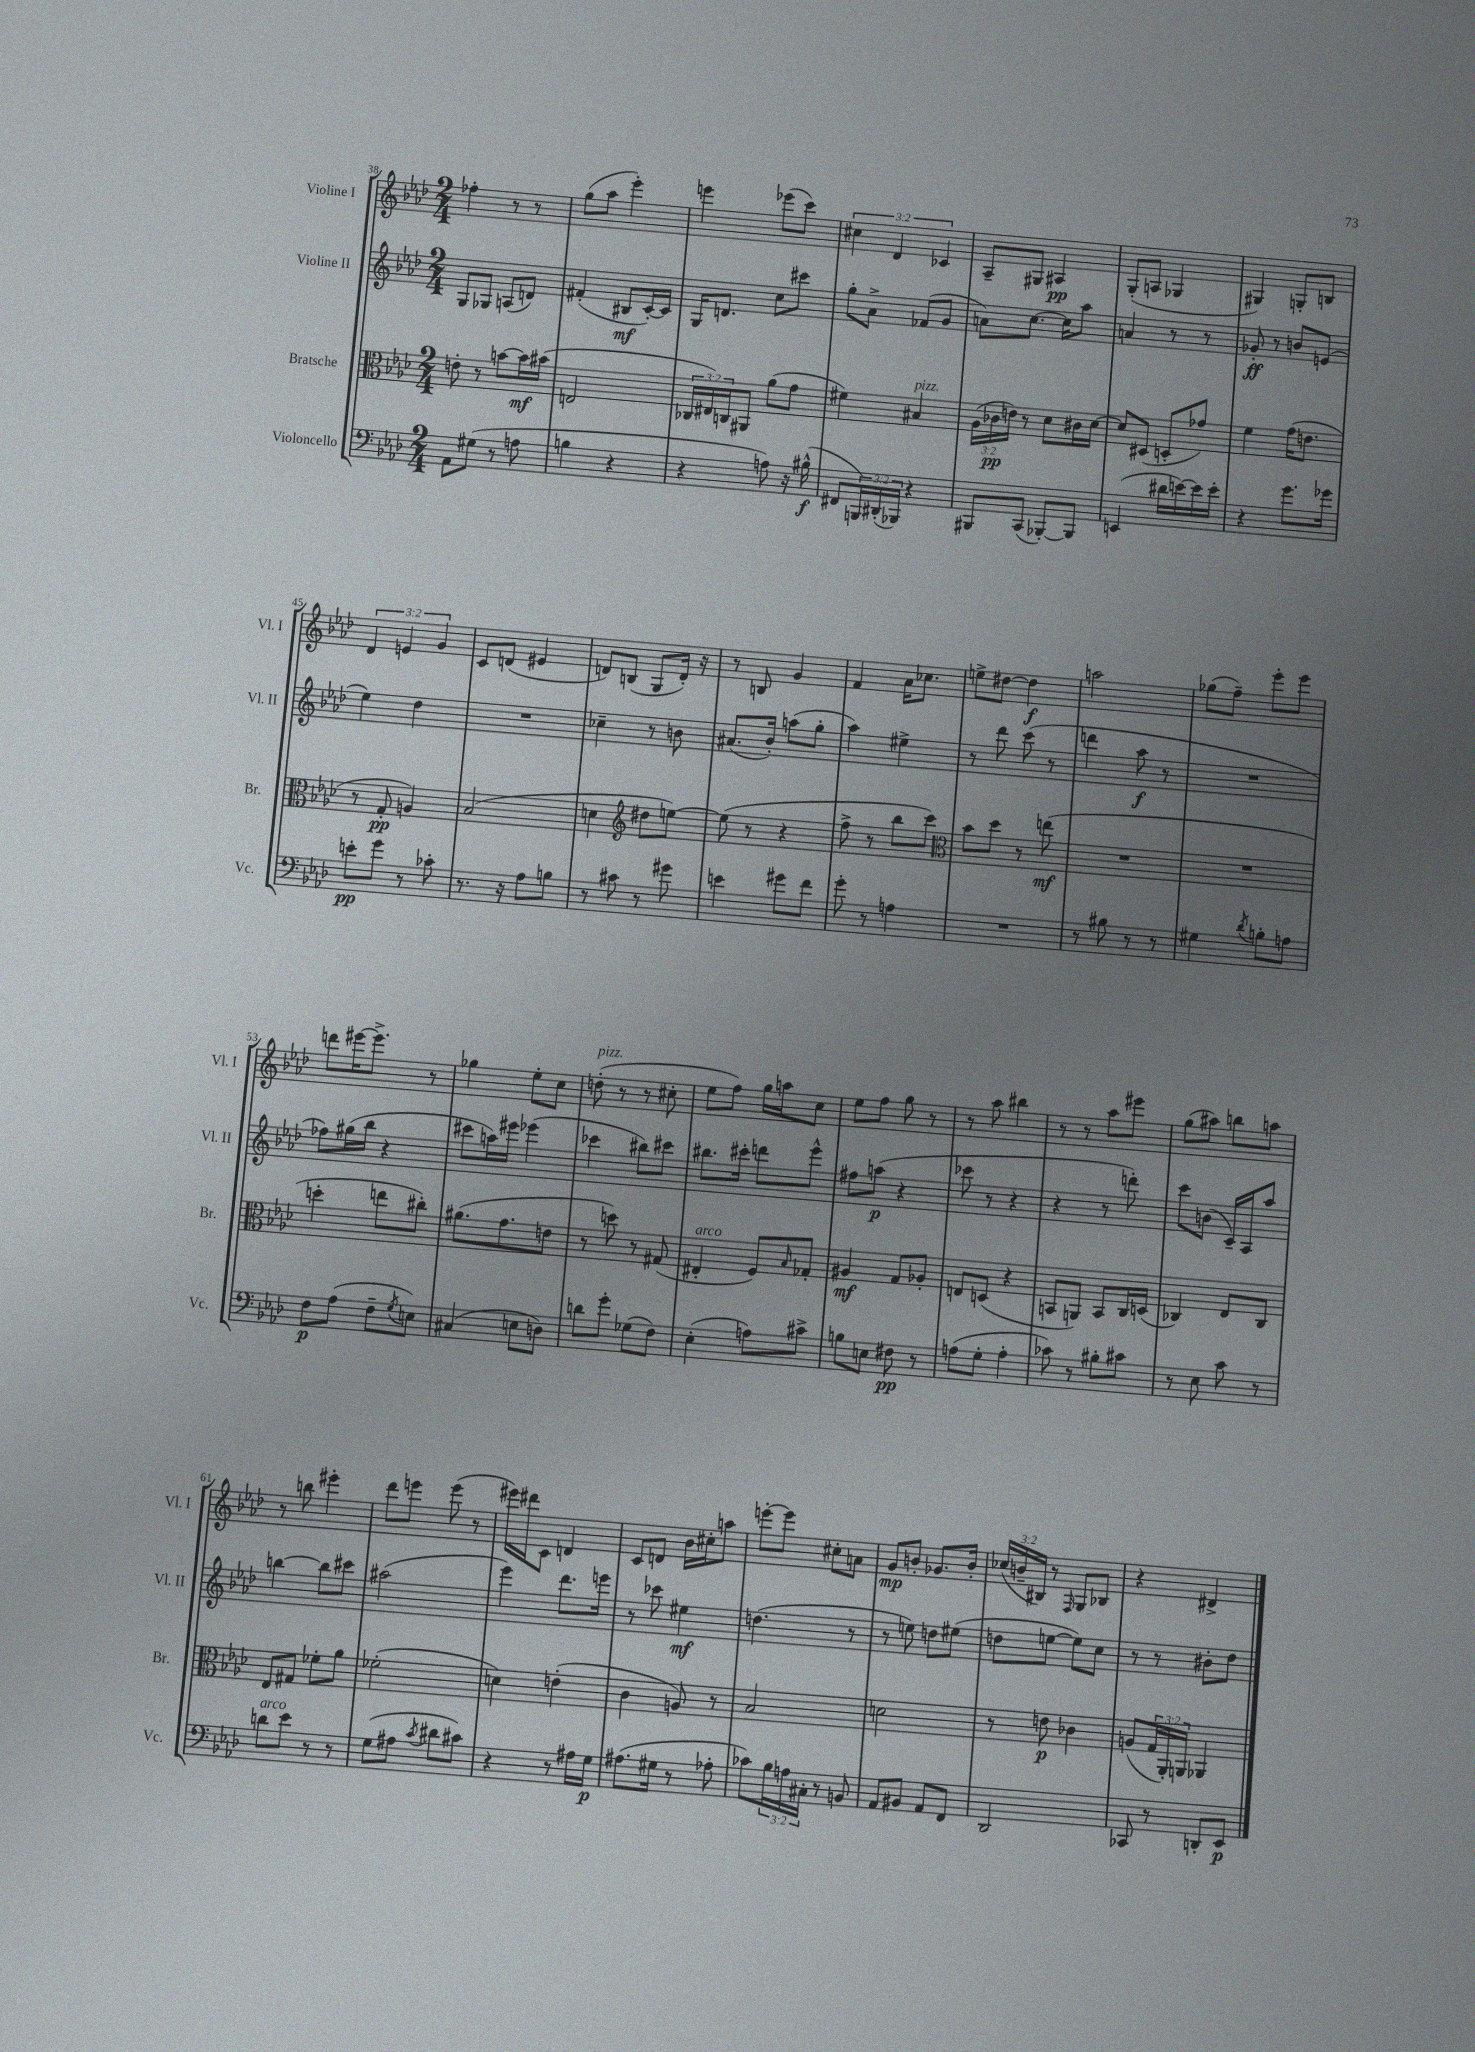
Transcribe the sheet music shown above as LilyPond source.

<<
\new StaffGroup <<
\new Staff = "s0" \with { instrumentName = "Violine I" shortInstrumentName = "Vl. I" } {
    \clef treble \key aes \major \numericTimeSignature \time 2/4 \override Staff.TupletNumber.text = #tuplet-number::calc-fraction-text
    fes''4-. r8 r8 |
    g''8( aes''8 ees'''4-.) |
    e'''4 ees'''8( c'''8) |
    \tuplet 3/2 { cis''4 des'4 ces'4 } |
    aes8-- gis8 ais4\pp |
    g8-.( a8 ges4 |
    gis4) g8-. b8 |
    \tuplet 3/2 { des'4 e'4 g'4 } |
    c'8 d'8( eis'4 |
    d'8) b8( g8 d'16-.) r16 |
    r8 b8 g'4 |
    f'4 aes'16 ces''8. |
    e''8-> dis''8~ dis''4\f |
    a''2 |
    ges''8( f''8--) ees'''8-. ees'''8 |
    d'''8 eis'''16~ eis'''8.-> r8 |
    ges''4 ees''8-. c''8 |
    d''8-.^\markup { \italic "pizz." }( r8 r8 cis''8-. |
    ees''8 f''8) g''16 a''16 c''8 |
    ees''8 f''8 g''8 r8 |
    r8 aes''8 bis''4 |
    r8 r8 aes''8 eis'''8 |
    g''8( ais''8) b''8 a''8 |
    r8 b''8 eis'''4-. |
    des'''8 e'''8 e'''8( r8 |
    eis'''16) dis'''16 c'8 d'4 |
    c'8 d'8 bes'16 cis''16-. a''8 |
    e'''8~-. e'''8 cis''8-. a'8 |
    g'8\mp b'8-. ges'8. b'16-. |
    \tuplet 3/2 { ces''16( b'16-- bis16) } r8 \grace { f16 } g8 bes8 |
    r4 dis'4-> \bar "|." |
}
\new Staff = "s1" \with { instrumentName = "Violine II" shortInstrumentName = "Vl. II" } {
    \clef treble \key aes \major \numericTimeSignature \time 2/4
    g8 ges8 a8( d'8) |
    fis'4-.( bis8\mf c'16~-.) c'16 |
    g16 d'8. c''8 cis'''8 |
    g''8-. aes'8-> fes'8( g'8 |
    a'8) c''8.~ c''16 aes''8 |
    a'4 r8 r8 |
    ges'8-.\ff r8 b'8 e'8( |
    ees''4) des''4 |
    R2 |
    ces''4-- r8 b'8 |
    ais'8.( bes'16-.) a''8( g''8-. |
    aes''4) eis''4-> |
    r8 des'''8 c'''8( r8 |
    d'''4 aes''8\f r8 |
    R2 |
    fes''8) gis''16( bes''16 r4 |
    cis'''8 a''16) eis'''16 ees'''4( |
    ces'''4 bis''8) cis'''8 |
    bis''8. cis'''16-. d'''8 ees'''8-^ |
    fis''8 a''8\p( r4 |
    ces'''8 r8 r4 |
    r4 r8 d'''8-.) |
    c'''8 b'8( c'16--) aes16 aes''8 |
    b''4~ b''8 cis'''8 |
    ais''2( |
    ees'''4) des'''8. e'''16 |
    r8 ces'''8 eis''4\mf |
    d''4.( r8 |
    r8 e''8) d''8 eis''8( |
    d''8 e''8~ e''8) c''8 |
    r8 r8 bis'8-. des''8 \bar "|." |
}
\new Staff = "s2" \with { instrumentName = "Bratsche" shortInstrumentName = "Br." } {
    \clef alto \key aes \major \numericTimeSignature \time 2/4 \override Staff.TupletNumber.text = #tuplet-number::calc-fraction-text
    e'8-. r8 b'8~ b'16\mf bis'16( |
    e2 |
    \tuplet 3/2 { ces16 eis16) c16 } ais,8 aes'8( g'8 |
    fis'4) bis4^\markup { \italic "pizz." } |
    \tuplet 3/2 { aes16( ces'16\pp e'16) } r8 des'8 cis'16 des'16~ |
    des'8 dis8( d8-. ges'8) |
    f'4 g'16( e'8. |
    r8 g8-.\pp a4) |
    bes2( |
    d'4 \clef treble dis''8 e''8~) |
    e''8( r8 r4 |
    f''8-> r8 bes''8 c'''8) |
    \clef alto bes'8 des''8 r8 e''8\mf( |
    R2 |
    R2 |
    d''4-. e''8 cis''8-.) |
    ais'8.( g'8. e'8 |
    r8 d''8) r8 gis8( |
    eis4-.^\markup { \italic "arco" } f8) \grace { bes16 } ges8-. |
    ais4\mf g8 aes8-. |
    e8 d8( r4 |
    b,8 a,8) b,8 c16 d16( |
    ces4) ees8 ces8 |
    ees8 gis8 fes'8-. aes'8 |
    fes'2-.( |
    d'4) e'4-.( |
    c'4 a8) r8 |
    bes2 |
    d'2 |
    r8 e'8\p ces'4 |
    a8( \tuplet 3/2 { g16 aes,16-.) a,16 } aes,4 \bar "|." |
}
\new Staff = "s3" \with { instrumentName = "Violoncello" shortInstrumentName = "Vc." } {
    \clef bass \key aes \major \numericTimeSignature \time 2/4 \override Staff.TupletNumber.text = #tuplet-number::calc-fraction-text
    aes,8 gis8( r8 a8 |
    b4 r4 |
    r4 a8) r16 bis16-^\f( |
    fis,8 \tuplet 3/2 { b,,16) dis,16-.( bes,,16) } r4 |
    bis,,8 c,8( bes,,8~-.) bes,,8 |
    e,4( dis'16 e'16~) e'16 e'16-. |
    r4 g'8. ges'16 |
    e'8-.\pp g'8 r8 ces'8-. |
    r8. r16 aes8 b8 |
    r8 cis'8 r8 gis'8 |
    e'4 gis'8 f'8 |
    g'8-. r8 a4 |
    R2 |
    r8 bis8 r8 r8 |
    gis4 \acciaccatura { des'8 } b8-. a8 |
    f8\p aes8( f8-- \acciaccatura { g8 } e8) |
    cis4( e8 d8) |
    d'8 g'8-. ges8( f8) |
    ees4-.( a8) cis'8-> |
    b8 e8 fis8\pp r8 |
    a8( g8-. a4-. |
    ces'8) r8 bis8-. cis'8 |
    r8 ees8 c'8 r8 |
    d'8^\markup { \italic "arco" } ees'8 r8 r8 |
    g8( ais8 \acciaccatura { c'8 } dis'8 cis'8) |
    r4 r8 ais16 g16\p |
    ais8.( gis16 r8 aes8-. |
    ces'8) \tuplet 3/2 { bes16 a16 cis16-. } r8 b,8 |
    aes,8 bis,8 aes,8 f,8 |
    des,2 |
    ces,8 r8 d,8-. ees,8\p \bar "|." |
}
>>
>>
\layout { \context { \Score currentBarNumber = #38 } }
